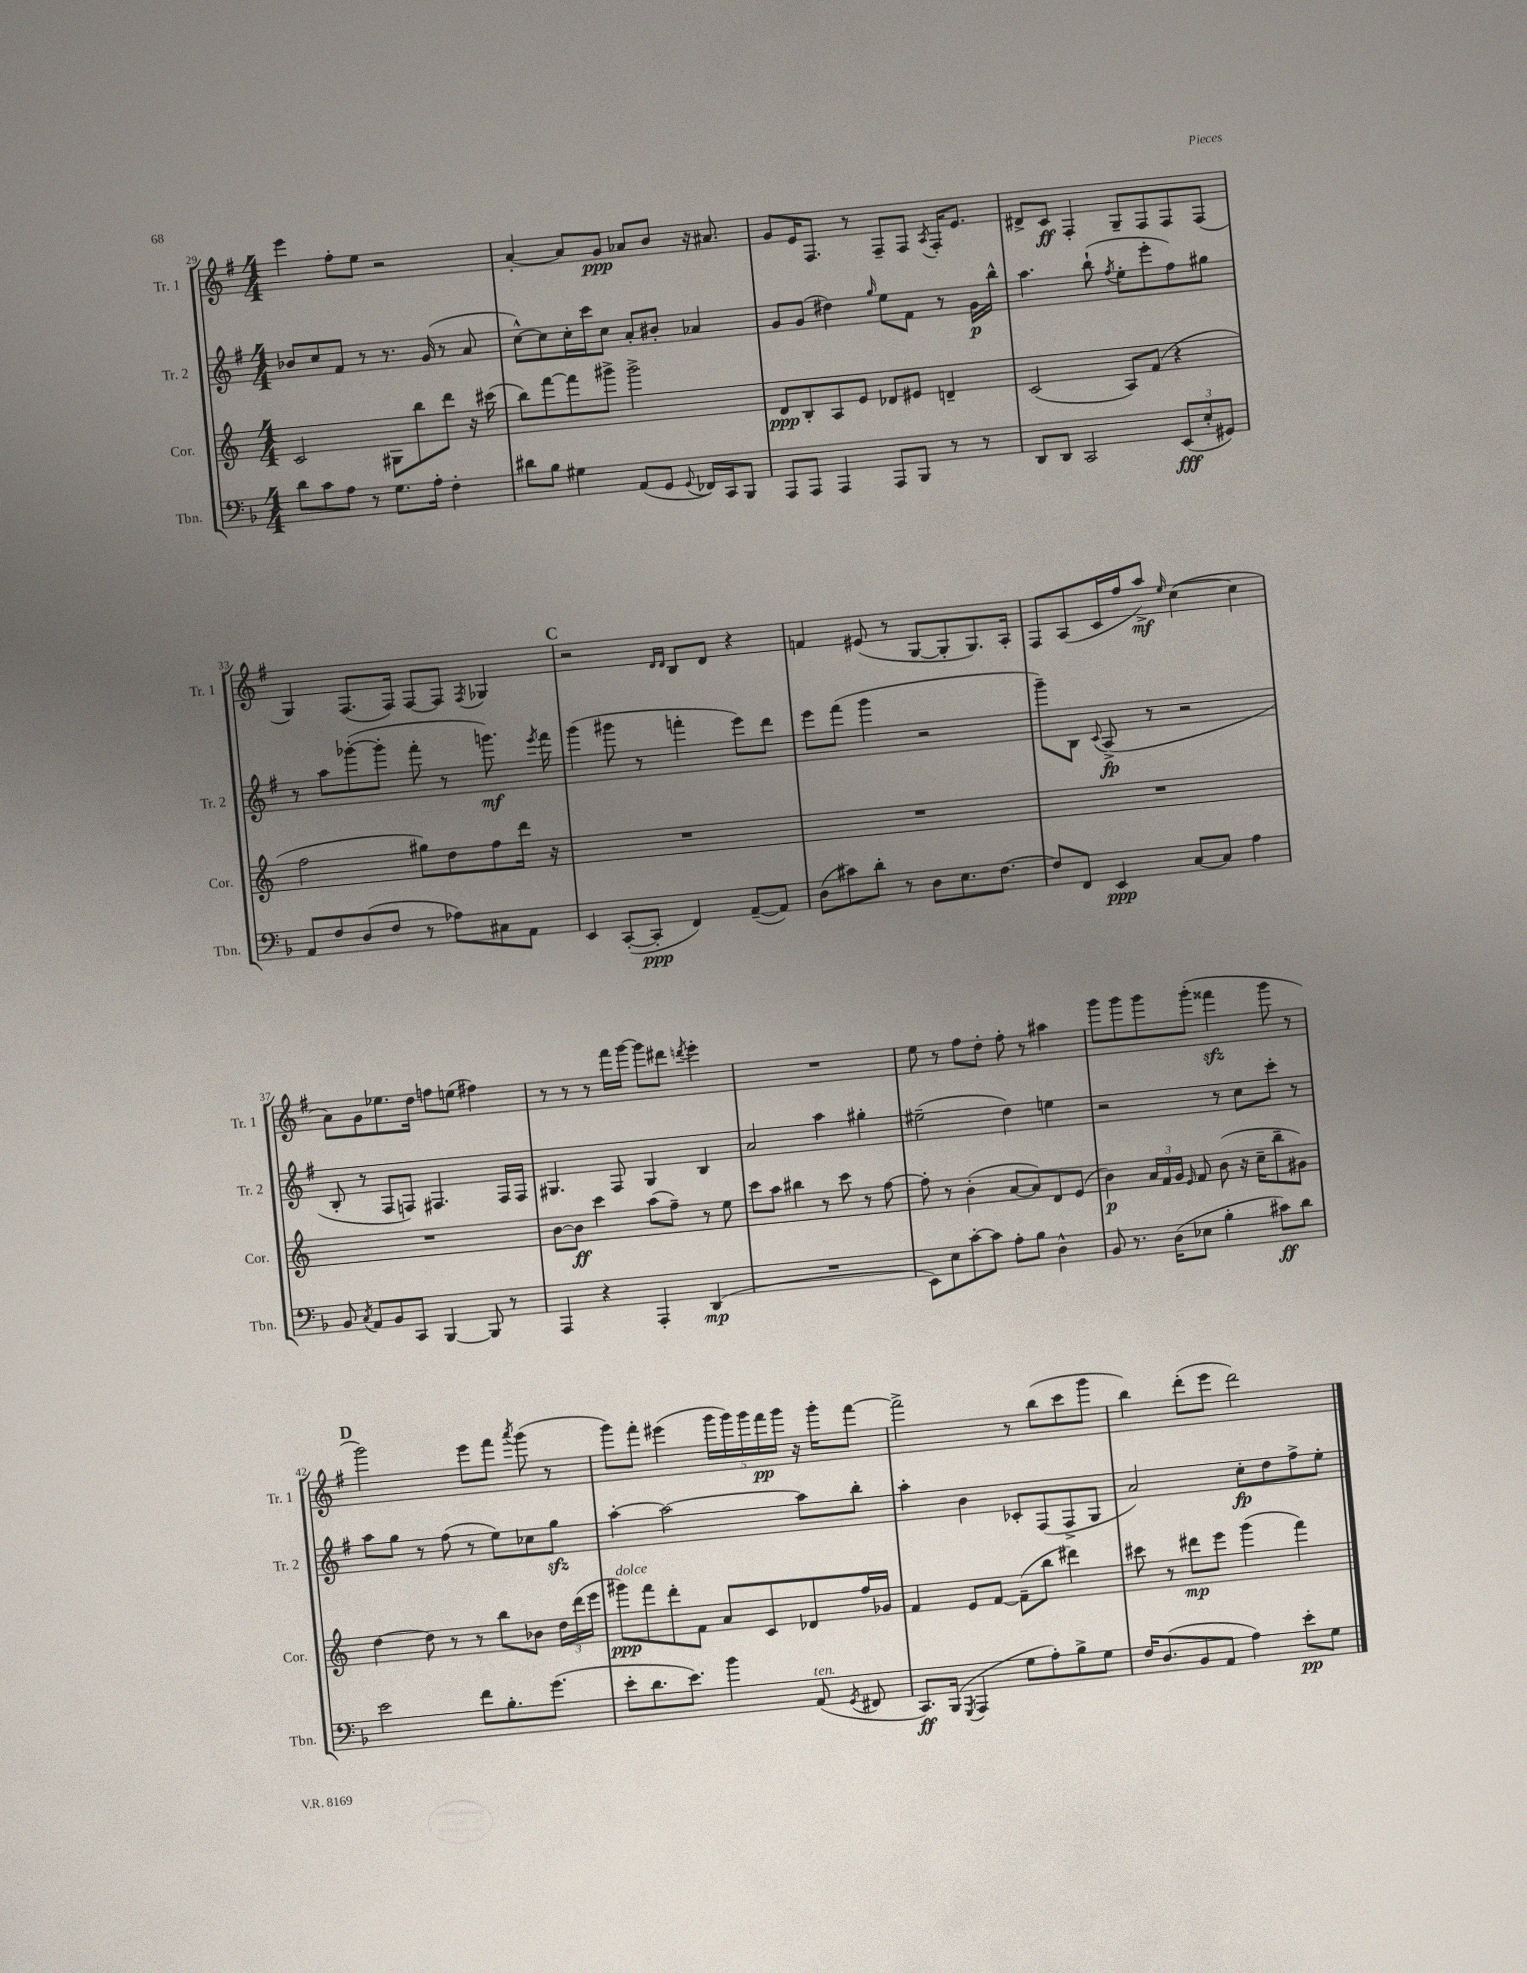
<<
\new StaffGroup <<
\new Staff = "s0" \with { instrumentName = "Tr. 1" shortInstrumentName = "Tr. 1" } {
    \clef treble \key g \major \numericTimeSignature \time 4/4
    \autoBeamOff e'''4 fis''8[-. e''8] r2 |
    a'4~-. a'8[ g'8]\ppp aes'8[ b'8] r16 ais'8. |
    g'8[ e'16 fis8.] r8 fis8[-- fis8] \acciaccatura { a8 } fis16[-. e'8.] |
    dis'8[-> c'8]\ff fis4-. g8[-- fis8 fis8 fis8]( |
    g4) fis8.[( fis16]) fis8[~ fis8] \acciaccatura { fis8 } ges4 |
    \mark \markup { \bold "C" } r2 \grace { d'16[ d'16] } b8[ d'8] r4 |
    f'4 eis'8( r8 g8[~ g8-. g8.) a16]-. |
    fis8[ a8( c'16 fis''16 a''8]->\mf) \grace { e''16 } c''4~( c''4 |
    a'8[) g'8 ees''8. d''16] f''8[ e''8]( fis''4) |
    r8 r8 r8 fis'''16[ g'''16]~ g'''8[ dis'''8] \acciaccatura { d'''8 } e'''4-. |
    R1 |
    e''8 r8 fis''8[ d''8]-. fis''8-. r8 ais''4 |
    g'''8[ g'''8 g'''8 g'''8]-.( fisis'''4\sfz g'''8 r8 |
    \mark \markup { \bold "D" } g'''2) e'''8[ fis'''8] \acciaccatura { a'''8 } g'''8( r8 |
    g'''8[) fis'''8]-. eis'''4( \tuplet 5/4 { g'''16[ g'''16) g'''16 fis'''16\pp g'''16] } r16 g'''16[-. fis'''8]~ |
    fis'''2-> r8 b''8[( c'''8 g'''8] |
    b''4) d'''8[-.( e'''8] d'''2) \bar "|." |
}
\new Staff = "s1" \with { instrumentName = "Tr. 2" shortInstrumentName = "Tr. 2" } {
    \clef treble \key g \major \numericTimeSignature \time 4/4
    \autoBeamOff bes'8[ c''8 fis'8] r8 r8. g'16( r8 a'8 |
    c''8[~-^) c''8 c''16-. c'''16 c''8] a'8[-. bis'8]-. aes'4 |
    g'8[ g'8]( dis''4) \grace { g''16 } e''8[ fis'8] r8 g'16[\p b''16]-^ |
    a''4. b''8-!( \acciaccatura { fis''8 } e''8[-. e'''8-. fis''8) gis''8] |
    r8 a''8[ ges'''8~-.( ges'''8]-. fis'''8-. r8 g'''8.\mf) \acciaccatura { e'''8 } fis'''16 |
    \mark \markup { \bold "C" } g'''4( gis'''8 r8 f'''4-. e'''8[) d'''8] |
    e'''8[ fis'''8]( g'''4 r2 |
    g'''8[--) b8] \appoggiatura { c'8 } a8->\fp( r8 r2 |
    b8-. r8 fis8[ f8]) fis4. fis16[ fis16] |
    gis4. fis8 gis4 b4 |
    a'2 a''4 gis''4-. |
    eis''2--( d''4) e''4 |
    r2 r8 c''8[ c'''8]-. r8 |
    \mark \markup { \bold "D" } a''8[ g''8] r8 fis''8( r8 e''8[) ces''8 g''8]\sfz |
    a''4~-. a''2~ a''8[ b''8]-. |
    a''4-. b'4 ces'8[-. fis8( fis8-> g8] |
    a'2) c''8[-.\fp d''8 fis''8-> e''8]-. \bar "|." |
}
\new Staff = "s2" \with { instrumentName = "Cor." shortInstrumentName = "Cor." } {
    \clef treble \key c \major \numericTimeSignature \time 4/4
    \autoBeamOff c'2 gis8[ b''8 d'''8] r16 cis'''16( |
    b''8[) f'''8~ f'''8 gis'''8]-> gis'''2-> |
    d'8[\ppp b8-. a8 e'8] des'8[ eis'8] d'4-- |
    c'2( a8[) f'8]( r4 |
    f''2 gis''8[) d''8 f''8 d'''16] r16 |
    \mark \markup { \bold "C" } R1 |
    R1 |
    R1 |
    R1 |
    b'8[~ b'8]\ff c'''4 a''8[( f''8]--) r8 e''8 |
    c'''8[ a''8] bis''4 r8 c'''8 r8 f''8~ |
    f''8-. r8 b'4-.( a'8[~ a'8) d'8 e'8]( |
    b'4\p) \tuplet 3/2 { a'16[ f'16 g'16] } \grace { e'16 } f'8 b'8( r16 c''16[-- b''8-- gis'8]) |
    \mark \markup { \bold "D" } d''4~ d''8 r8 r8 b''8[ bes'8] \tuplet 3/2 { d''16[ d'''16( e'''16] } |
    gis'''8[\ppp^\markup { \italic "dolce" }) f'''8 d'''8-. f'8] a'8[ c'8 des'8 f''16 ges'16] |
    f'4 e'8[ f'8]~ f'8[--( b''8] dis'''4) |
    cis'''8 r8 dis'''8[\mp e'''8] g'''4( f'''4) \bar "|." |
}
\new Staff = "s3" \with { instrumentName = "Tbn." shortInstrumentName = "Tbn." } {
    \clef bass \key f \major \numericTimeSignature \time 4/4
    \autoBeamOff d'8[ c'8 a8] r8 g8.[ a16]-. f4-. |
    dis'8[ bes8] gis4 a,8[( g,8] \appoggiatura { g,8 } fes,16[) c,16 bes,,8] |
    a,,8[ a,,8] a,,4 a,,8[ bes,,8] r8 r8 |
    d,8[ d,8] c,2 \tuplet 3/2 { e,8[\fff( e8-. gis,8]) } |
    a,8[ f8 d8( f8] r8 aes8[) cis8 a,8] |
    \mark \markup { \bold "C" } e,4 c,8[~-.( c,8]-.\ppp f,4) a,8[~--( a,8]) |
    d8[( cis'8) d'8]-. r8 d8[ e8. f8.]~ |
    f8[ f,8] e,4\ppp c8[~ c8] a4 |
    bes,8 \acciaccatura { c8 } a,8[ bes,8 c,8] bes,,4~ bes,,8 r8 |
    a,,4 r4 a,,4-. d,4\mp( |
    R1 |
    e,8[) e8 c'8~-. c'8] a8[-. bes8] d4-^ |
    bes,8 r8. d16[( ees8] bes4-. cis'8[\ff) d'8] |
    \mark \markup { \bold "D" } e'2 f'8[ bes8.-. g'8.]( |
    e'8[-. d'8. e'8.]) bes'4 a,8^\markup { \italic "ten." }( \acciaccatura { g,8 } fis,8 |
    c,8.[\ff) bes,,16]( \acciaccatura { g,,8 } a,,4 g8[ a8-.) bes8-> g8] |
    f16[ d8.( bes,8 a,8] a4) e'8[-.\pp g8] \bar "|." |
}
>>
>>
\layout { \context { \Score currentBarNumber = #29 } }
